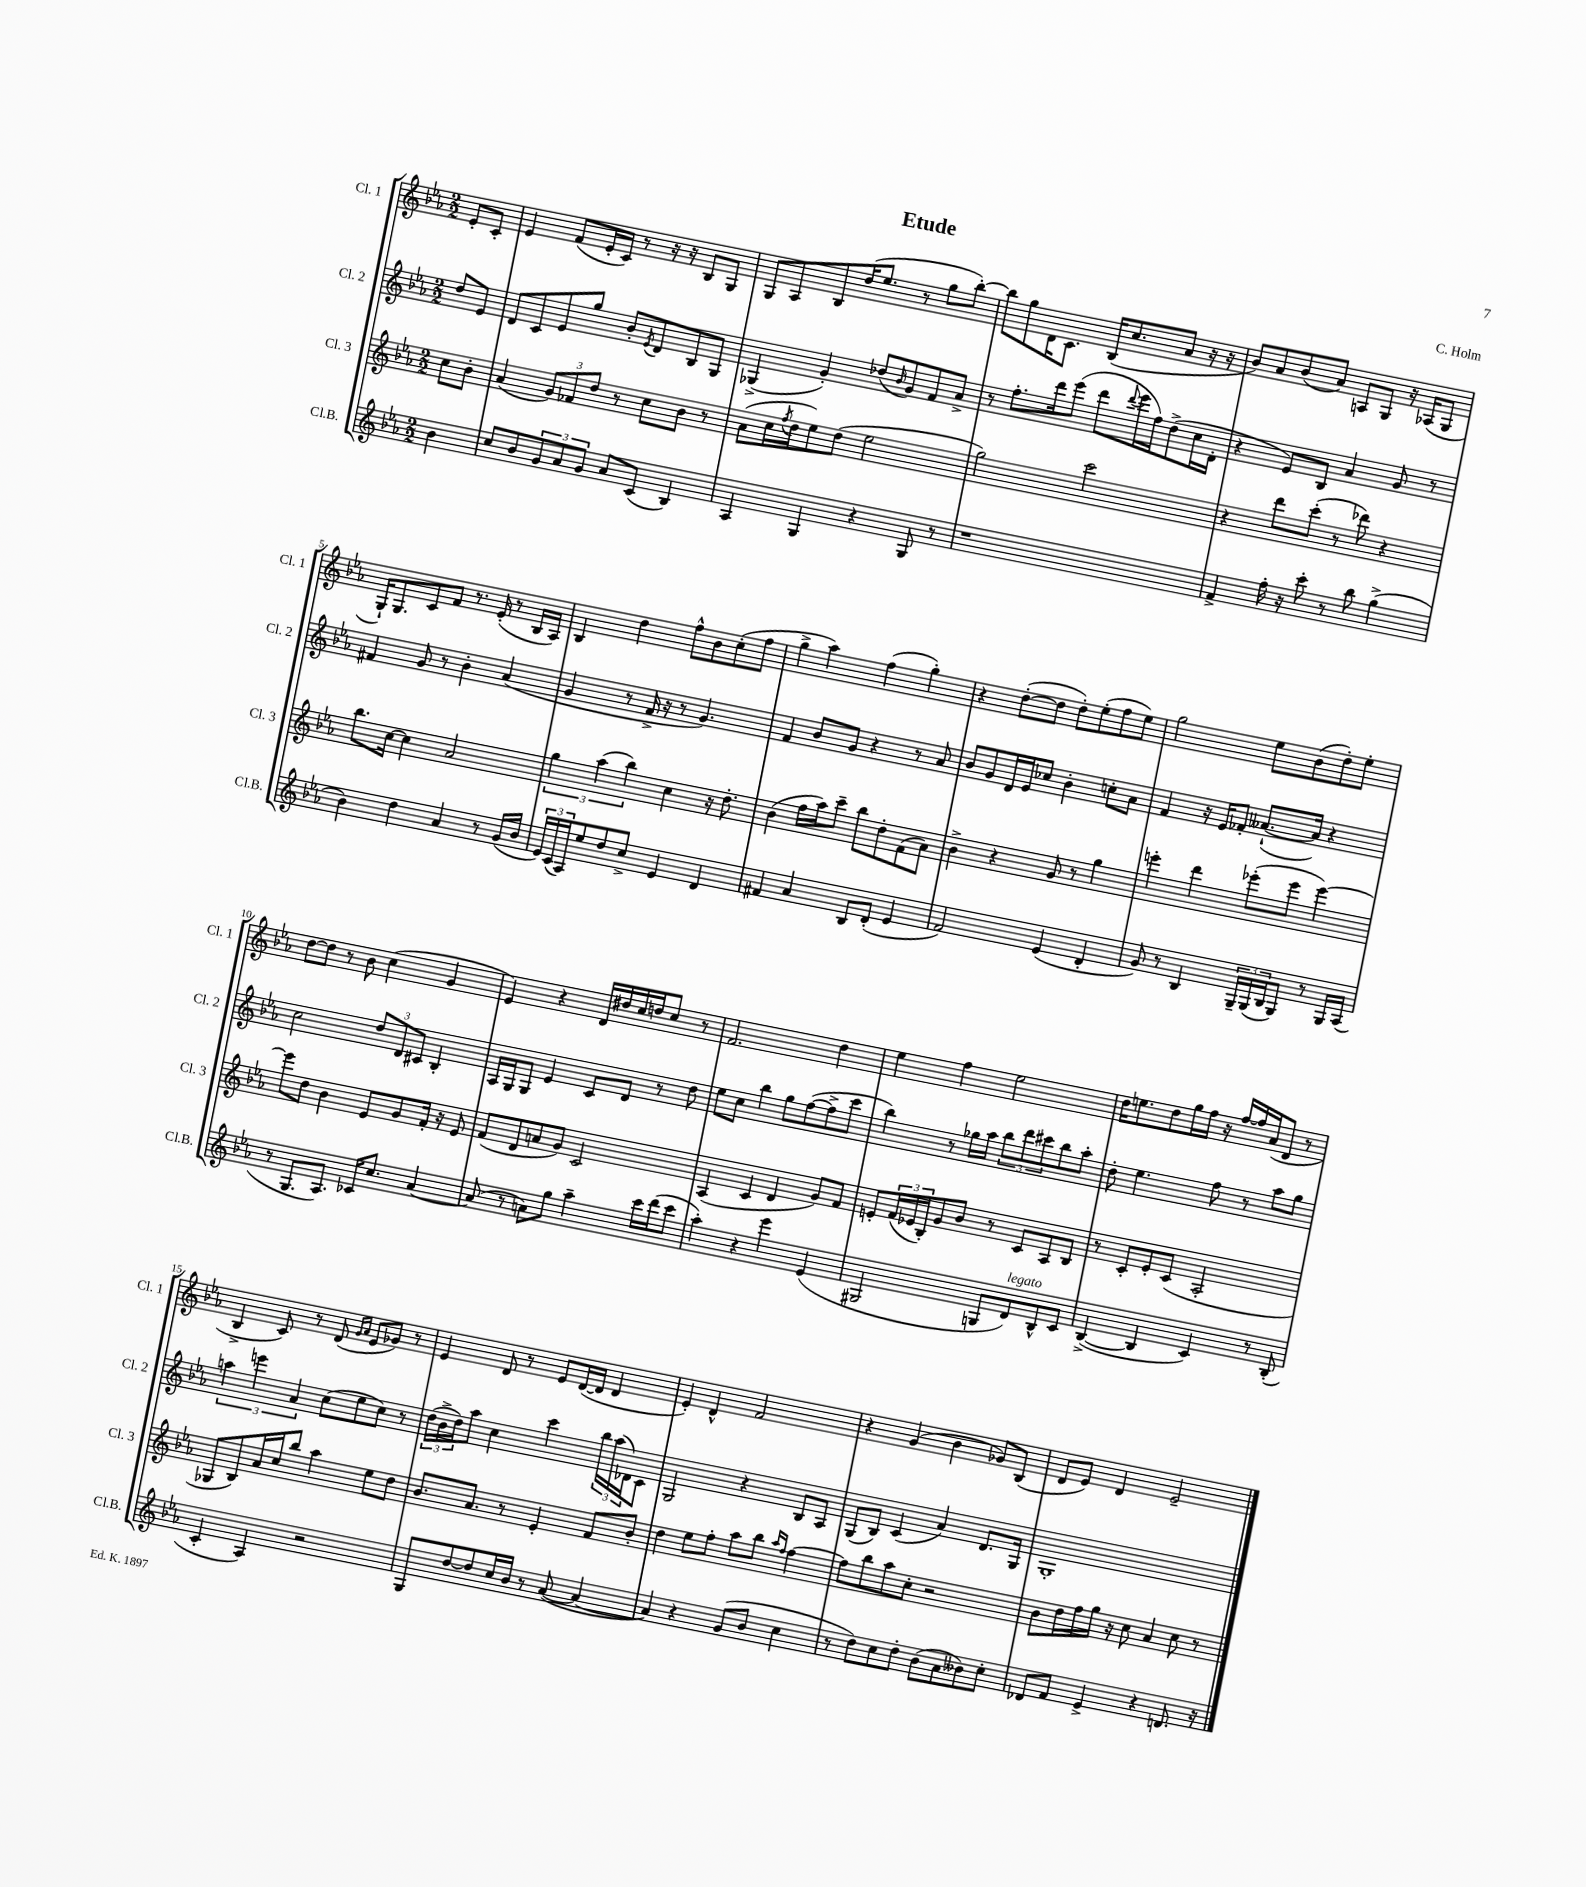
\header { title = "Etude" composer = "C. Holm" }
<<
\new StaffGroup <<
\new Staff = "s0" \with { instrumentName = "Cl. 1" shortInstrumentName = "Cl. 1" } {
    \clef treble \key ees \major \numericTimeSignature \time 2/2 \partial 4
    ees'8-. c'8-. |
    ees'4 f'8( ees'16-. c'16) r8 r16 r16 bes8 g8 |
    g8 aes8 bes8 d''16( ees''8. r8 g''8 bes''8~-.) |
    bes''8 g''8 d'16 c'8. bes16( c''8. aes'8 r16 r16 |
    bes'8) aes'8 bes'8( aes'8) a8 g8 r16 aes16( g8 |
    g16-!) g8. c'8 f'8 r8. ees'16-.( r8 bes16 aes16) |
    bes4 d''4 f''8-^ bes'8 c''8-.( f''8 |
    g''4-> aes''4) f''4( g''4-.) |
    r4 d''8~-.( d''8 d''8-.) ees''8-.( f''8 ees''8) |
    g''2 ees''8 bes'8( d''8-.) ees''8-. |
    d''8~ d''8 r8 bes'8 c''4( g'4 |
    ees'4) r4 d'16 dis''16 c''16 d''16 c''8 r8 |
    f'2. d''4 |
    ees''4 f''4 ees''2 |
    d''16 e''8. d''8 g''16 f''16 r16 f''16~ f''16 aes'16( d'8 r8 |
    bes4-> c'8) r8 d'8( \grace { g'16 aes'16 } ees'8 ges'8) r8 |
    ees'4 d'8 r8 ees'8 d'16~( d'16 d'4 |
    ees'4-.) d'4-^ f'2 |
    r4 g'4( bes'4 ges'8) bes8( |
    d'8 ees'8) d'4 ees'2-- \bar "|." |
}
\new Staff = "s1" \with { instrumentName = "Cl. 2" shortInstrumentName = "Cl. 2" } {
    \clef treble \key ees \major \numericTimeSignature \time 2/2 \partial 4
    d''8 ees'8 |
    d'8 c'8 ees'8 g''8 bes'8-. \acciaccatura { ees'8 } d'8 bes8 g8 |
    ges4->( g'4-.) des''8( \grace { bes'16 } g'8) f'8 aes'8-> |
    r8 f''8.-. d'''16 ees'''8( d'''8 \appoggiatura { d'''8 } ees'''16 f''16) d''8->( c''16 d'16-. |
    r4 ees'8) bes8 aes'4 g'8 r8 |
    fis'4 g'8 r8 bes'4-. aes'4( |
    g'4 r8 f'16-> r16 r8 g'4.) |
    f'4 bes'8 g'8 r4 r8 aes'8 |
    bes'8 g'8 d'16 ees'16 ces''8 bes'4-. c''8-. aes'8 |
    f'4 r16 ees'16 fes'8-. aeses'8.~-!( aeses'16) r4 |
    c''2 \tuplet 3/2 { d''8 d'8 cis'8 } bes4-. |
    aes16 g16 g8 ees'4 c'8 d'8 r8 d''8 |
    ees''8 c''8 bes''4 g''8 f''8~( f''8-> c'''8 |
    bes''4) r8 ges''16 aes''16 \tuplet 3/2 { bes''8 d'''8 cis'''8 } bes''8 aes''8-. |
    d''8-. ees''4. f''8 r8 aes''8 g''8 |
    \tuplet 3/2 { a''4 e'''4 aes'4 } c''8( ees''8 c''8) r8 |
    \tuplet 3/2 { d''16( bes'16-> d''16) } aes''8 c''4 c'''4 \tuplet 3/2 { bes''16 aes''16( des'16) } c'8 |
    g2 r4 bes8 aes8 |
    g8( bes8) c'4( aes'4) d'8. g16 |
    g1-. \bar "|." |
}
\new Staff = "s2" \with { instrumentName = "Cl. 3" shortInstrumentName = "Cl. 3" } {
    \clef treble \key ees \major \numericTimeSignature \time 2/2 \partial 4
    c''8 bes'8-. |
    aes'4( \tuplet 3/2 { g'8) fes'8 d''8 } r8 c''8 bes'8 r8 |
    aes'8( c''16 \acciaccatura { f''8 } d''16 ees''8) d''8( ees''2 |
    g''2) c'''2 |
    r4 d'''8 c'''8-.( r8 des'''8) r4 |
    bes''8. c''16~ c''4 aes'2 |
    \tuplet 3/2 { g''4 aes''4( bes''4) } c''4 r16 d''8.-. |
    bes'4( f''16 aes''16) c'''8-- bes''8 d''8-. f'8( aes'8) |
    bes'4-> r4 g'8 r8 g''4 |
    e'''4-. d'''4 ees'''8-.( ees'''8 ees'''4~) |
    ees'''8 d''8 bes'4 ees'8 g'8 f'16-. r16 ees'8 |
    f'8( d'8 a'8 g'8) c'2 |
    aes4( c'4 d'4 g'8) f'8 |
    e'8-. \tuplet 3/2 { f'16( ees'16 bes16-.) } g'8 bes'8 r8 c'8 aes8 bes8 |
    r8 c'8-. ees'8-. c'8( aes2-. |
    ges8 bes8) aes'16 c''16 bes''8 aes''4 ees''8 d''8 |
    bes'8. aes'8. r8 ees'4-. f'8 bes'8-. |
    d''4 ees''8 f''8-. aes''8 bes''8 \grace { aes''16 f''16 } f''4~ |
    f''8 bes''8 aes''8 c''8-. r2 |
    bes'8 d''16 f''16 g''16 r16 c''8 aes'4 c''8 r8 \bar "|." |
}
\new Staff = "s3" \with { instrumentName = "Cl.B." shortInstrumentName = "Cl.B." } {
    \clef treble \key ees \major \numericTimeSignature \time 2/2 \partial 4
    bes'4 |
    c''8 bes'8 \tuplet 3/2 { g'8 aes'8 g'8 } aes'8 c'8( bes4) |
    aes4 g4 r4 g8 r8 |
    r1 |
    f'4-> f''16-. r16 c'''8-. r8 bes''8 g''4->( |
    bes'4) d''4 aes'4 r8 g'16( bes'16 |
    \tuplet 3/2 { ees'16) c'16( aes16) } ees''8 d''8 c''8-> ees'4 d'4 |
    fis'4 aes'4 bes8 d'8-.( ees'4 |
    f'2) ees'4( d'4-. |
    g'8) r8 bes4 \tuplet 3/2 { g16-- g16( bes16 } g8) r8 g16 aes16( |
    r8 g8. aes8.) ces'16 c''8. aes'4~ |
    aes'8( r8 a'8) g''8 aes''4-- c'''16 d'''16( c'''8 |
    aes''4-.) r4 ees'''4 ees'4( |
    gis2 g8 d'8^\markup { \italic "legato" }) bes8-^ c'8 |
    bes4~->( bes4 c'4) r8 bes8-.( |
    c'4-. aes4) r2 |
    g8 d''8~ d''8 c''16 bes'16 r8 aes'8~( aes'4~ |
    aes'4) r4 g'8( bes'8 c''4 |
    r8 d''8) c''8 d''8-. bes'8( aes'8 beses'8) c''8-. |
    des'8 f'8 ees'4-> r4 d'8. r16 \bar "|." |
}
>>
>>
